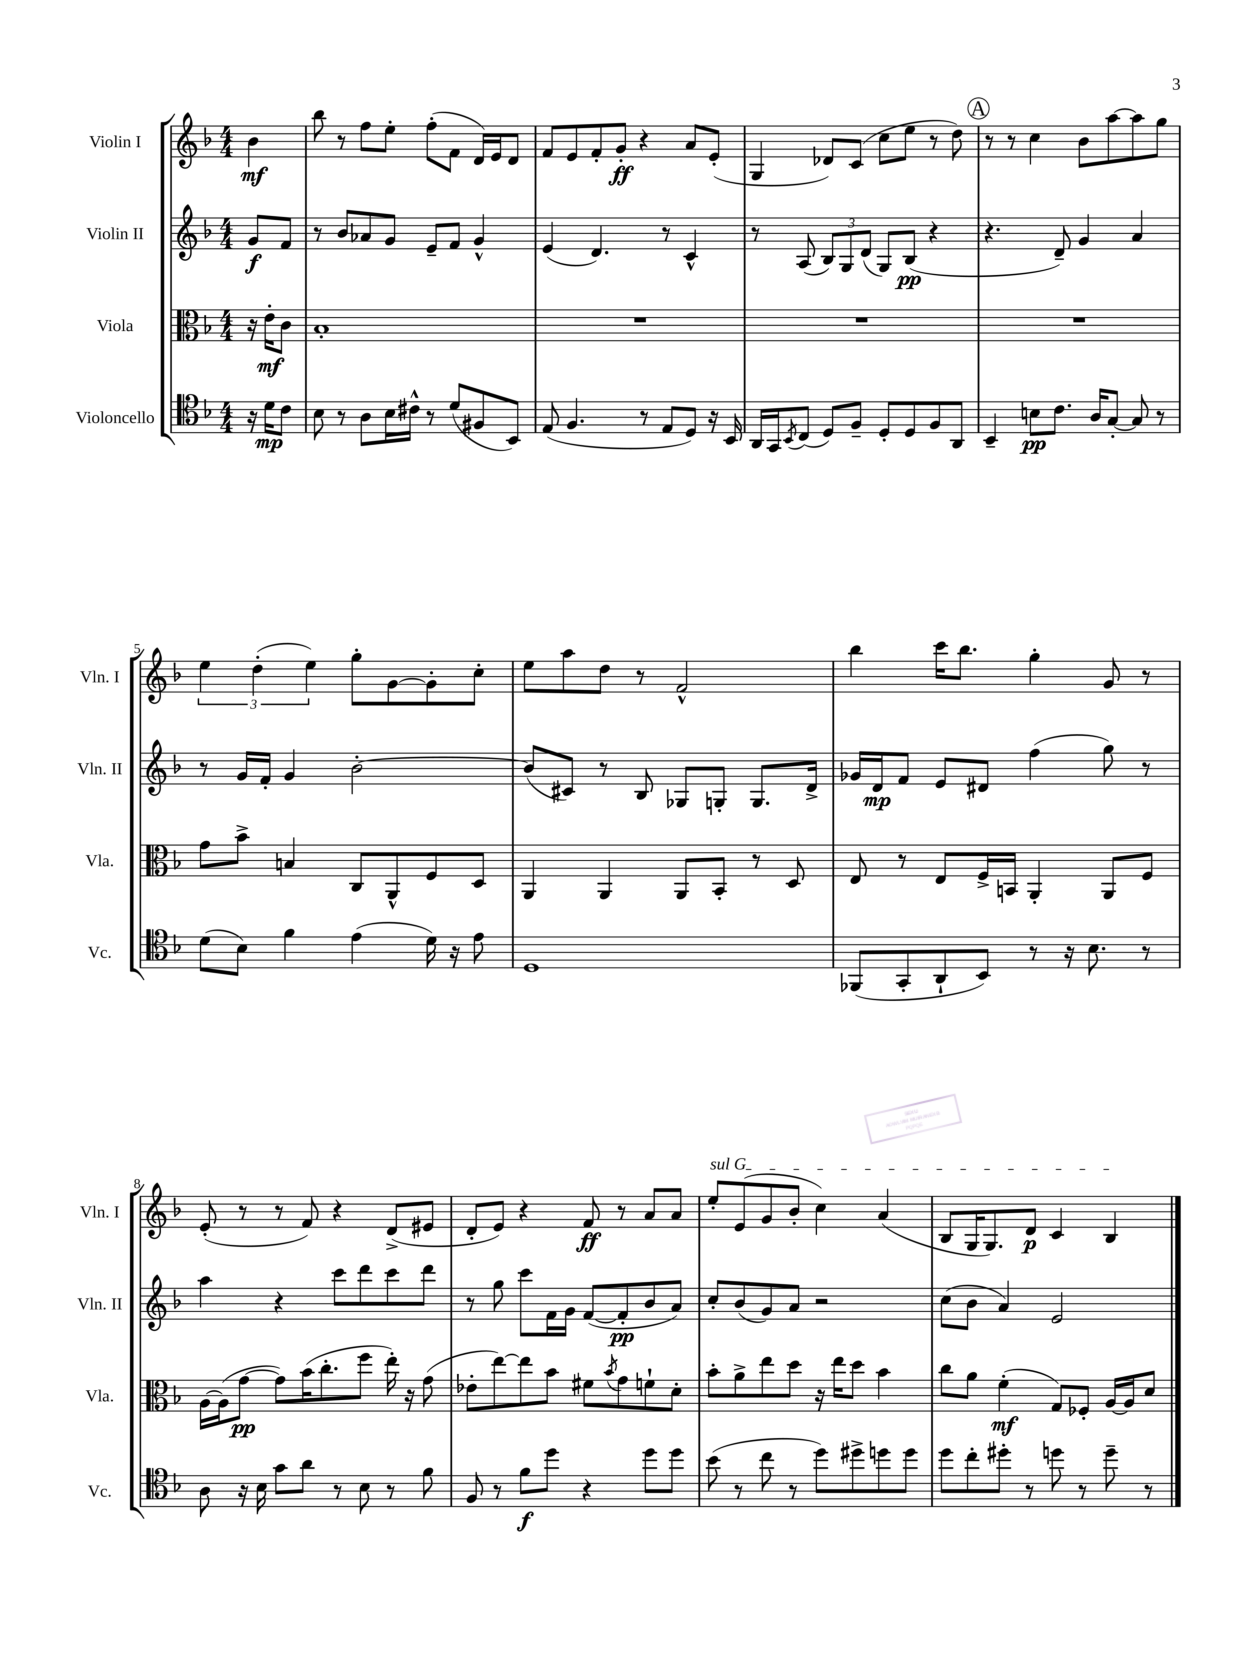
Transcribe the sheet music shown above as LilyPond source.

<<
\new StaffGroup <<
\new Staff = "s0" \with { instrumentName = "Violin I" shortInstrumentName = "Vln. I" } {
    \clef treble \key f \major \numericTimeSignature \time 4/4 \partial 4
    bes'4\mf |
    bes''8 r8 f''8 e''8-. f''8-.( f'8 d'16) e'16 d'8 |
    f'8 e'8 f'8-. g'8-.\ff r4 a'8 e'8-.( |
    g4 des'8) c'8( c''8 e''8 r8 d''8) |
    \mark \markup { \circle "A" } r8 r8 c''4 bes'8 a''8~ a''8 g''8 |
    \tuplet 3/2 { e''4 d''4-.( e''4) } g''8-. g'8~ g'8-. c''8-. |
    e''8 a''8 d''8 r8 f'2-^ |
    bes''4 c'''16 bes''8. g''4-. g'8 r8 |
    e'8-.( r8 r8 f'8) r4 d'8->( eis'8 |
    d'8-. e'8) r4 f'8\ff r8 a'8 a'8 |
    \once \override TextSpanner.bound-details.left.text = \markup { \italic "sul G" } e''8-.\startTextSpan e'8( g'8 bes'8-. c''4) a'4( |
    bes8 g16 g8.) d'8\p c'4 bes4\stopTextSpan \bar "|." |
}
\new Staff = "s1" \with { instrumentName = "Violin II" shortInstrumentName = "Vln. II" } {
    \clef treble \key f \major \numericTimeSignature \time 4/4 \partial 4
    g'8\f f'8 |
    r8 bes'8 aes'8 g'8 e'8-- f'8 g'4-^ |
    e'4( d'4.) r8 c'4-^ |
    r8 a8( \tuplet 3/2 { bes8) g8 d'8( } g8) bes8\pp( r4 |
    \mark \markup { \circle "A" } r4. d'8--) g'4 a'4 |
    r8 g'16 f'16-. g'4 bes'2~-. |
    bes'8( cis'8) r8 bes8 ges8 g8-. g8. d'16-> |
    ges'16 d'16\mp f'8 e'8 dis'8 f''4( g''8) r8 |
    a''4 r4 c'''8 d'''8 c'''8 d'''8 |
    r8 g''8 c'''8 f'16 g'16 f'8~( f'8-.\pp bes'8 a'8) |
    c''8-. bes'8( g'8) a'8 r2 |
    c''8( bes'8 a'4) e'2 \bar "|." |
}
\new Staff = "s2" \with { instrumentName = "Viola" shortInstrumentName = "Vla." } {
    \clef alto \key f \major \numericTimeSignature \time 4/4 \partial 4
    r16 e'16-.\mf c'8 |
    bes1-. |
    R1 |
    R1 |
    \mark \markup { \circle "A" } R1 |
    g'8 bes'8-> b4 c8 a,8-^ f8 d8 |
    a,4 a,4 a,8 bes,8-. r8 d8 |
    e8 r8 e8 f16-> b,16 a,4-. a,8 f8 |
    a16~ a16( g'8~\pp g'8) bes'16( c''8.-. f''8 e''16-.) r16 g'8( |
    ees'8-. e''8~) e''8 bes'8 fis'8 \acciaccatura { bes'8 } g'8 f'8-! d'8-. |
    bes'8-. a'8-> e''8 d''8 r16 e''16 d''8 bes'4 |
    c''8 a'8 f'4-.\mf( g8) fes8-. a16~ a16 d'8 \bar "|." |
}
\new Staff = "s3" \with { instrumentName = "Violoncello" shortInstrumentName = "Vc." } {
    \clef tenor \key f \major \numericTimeSignature \time 4/4 \partial 4
    r16 d'16\mp c'8 |
    bes8 r8 a8 bes16 cis'16-^ r8 d'8( fis8 bes,8) |
    e8( f4. r8 e8 d8) r16 bes,16 |
    a,16 g,16 \acciaccatura { bes,8 } c8( d8) f8-- d8-. d8 f8 a,8 |
    \mark \markup { \circle "A" } bes,4-- b8\pp c'8. a16 g8~-. g8 r8 |
    d'8( bes8) f'4 e'4( d'16) r16 e'8 |
    d1 |
    fes,8( g,8-. a,8-! bes,8) r8 r16 bes8. r8 |
    a8 r16 bes16 g'8 a'8 r8 bes8 r8 f'8 |
    f8 r8 f'8\f d''8 r4 d''8 d''8 |
    bes'8( r8 c''8 r8 d''8) dis''8-> d''8 d''8 |
    d''8 c''8-. dis''8-. r8 d''8 r8 d''8-- r8 \bar "|." |
}
>>
>>
